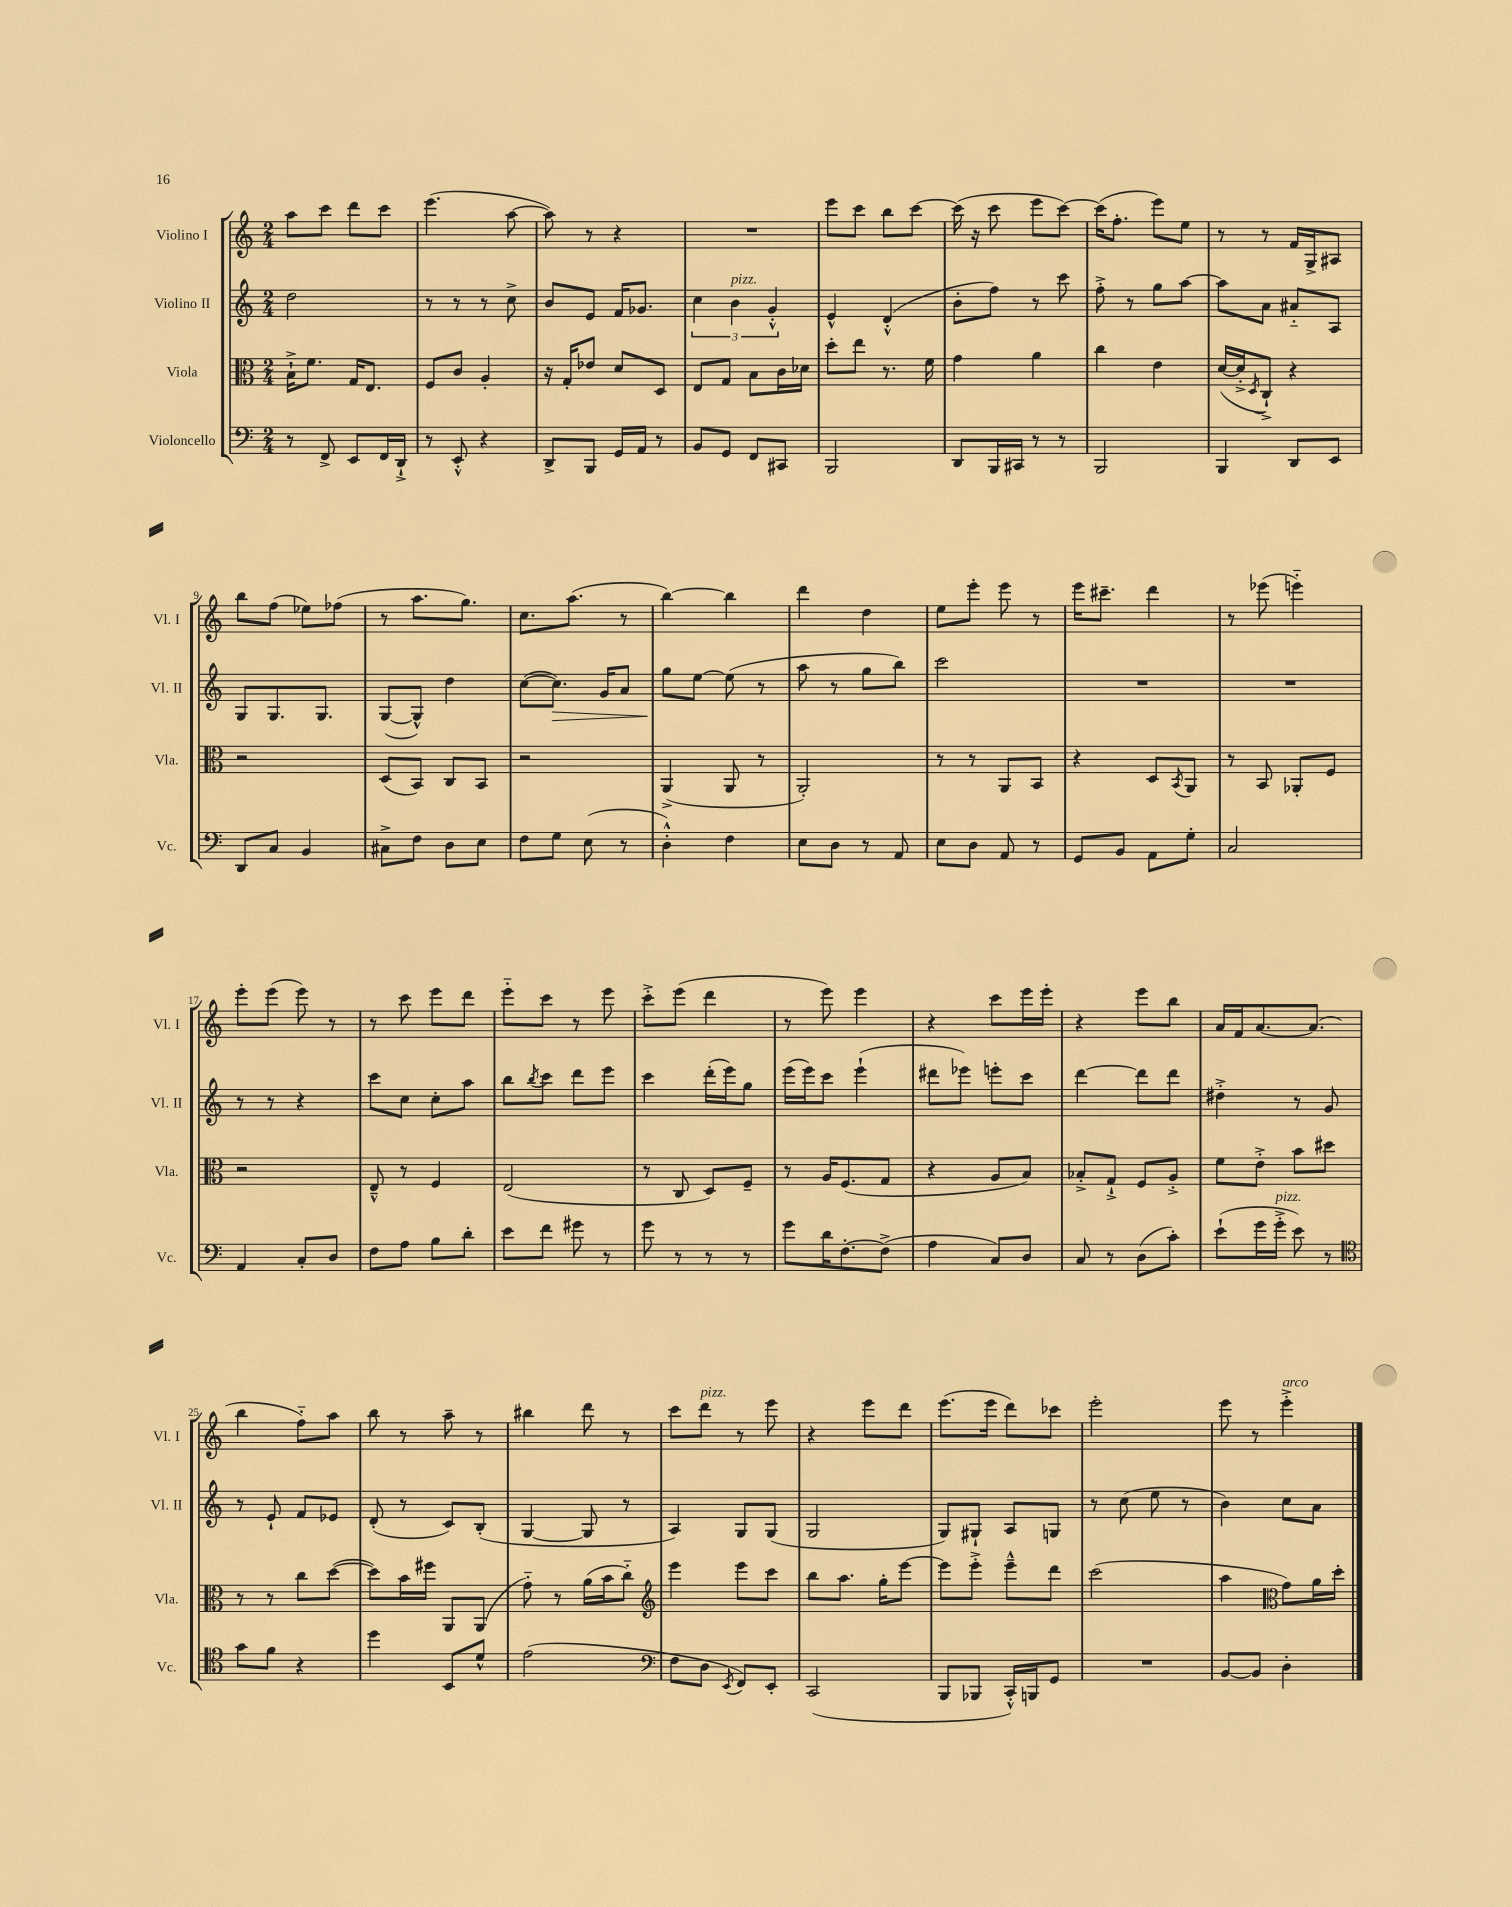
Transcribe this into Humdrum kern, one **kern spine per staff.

**kern	**kern	**kern	**kern
*staff4	*staff3	*staff2	*staff1
*clefF4	*clefC3	*clefG2	*clefG2
*k[]	*k[]	*k[]	*k[]
*M2/4	*M2/4	*M2/4	*M2/4
8r	16B`^	2dd	8aa
.	8.f	.	.
8FF^	.	.	8ccc
8EE	16G	.	8ddd
.	8.E	.	.
16FF	.	.	8ccc
16DD`^	.	.	.
=	=	=	=
8r	8F	8r	(4.eee
8EE'^^	8c	8r	.
4r	4A'	8r	.
.	.	8cc^	[8aa
=	=	=	=
8DD^	16r	8b	8aa])
.	16G'	.	.
8BBB	8e-	8e	8r
16GG	8d	16f	4r
16AA	.	8.g-	.
8r	8D	.	.
=	=	=	=
8BB	8E	6cc	2r
8GG	8G	.	.
.	.	6b	.
8FF	8B	.	.
.	.	6g'^^	.
8CC#	16c	.	.
.	16d-	.	.
=	=	=	=
2BBB	8dd'	4e^^	8eee
.	8ee	.	8ccc
.	8.r	(4d'^^	8bb
.	.	.	[8ccc
.	16f	.	.
=	=	=	=
8DD	4g	8b'	(16ccc]
.	.	.	16r
16BBB	.	8ff)	8ccc
16CC#	.	.	.
8r	4a	8r	8eee
8r	.	8ccc	[8ccc)
=	=	=	=
2BBB	4cc	8ff'^	(16ccc]
.	.	.	8.ff'
.	.	8r	.
.	4e	8gg	8eee)
.	.	[8aa	8ee
=	=	=	=
4BBB	([16d	8aa]	8r
.	16d'^]	.	.
.	8qD	.	.
.	8C`^)	8a	8r
8DD	4r	8a#'~	16f
.	.	.	16G^
8EE	.	8A	8A#
=	=	=	=
8DD	2r	8G	8bb
8C	.	8.G	(8ff
4BB	.	.	8ee-)
.	.	8.G	.
.	.	.	(8ff-
=	=	=	=
8C#^	(8D	([8G	8r
8F	8BB)	8G^^])	8.aa
8D	8C	4dd	.
.	.	.	8.gg)
8E	8BB	.	.
=	=	=	=
8F	2r	([8cc	8.cc
8G	.	8.cc])	.
.	.	.	(8.aa
(8E	.	.	.
.	.	16g	.
8r	.	8a	8r
=	=	=	=
4D'^^)	(4AA^	8gg	[4bb)
.	.	[8ee	.
4F	8AA	(8ee]	4bb]
.	8r	8r	.
=	=	=	=
8E	2AA')	8aa	4ddd
8D	.	8r	.
8r	.	8gg	4dd
8AA	.	8bb)	.
=	=	=	=
8E	8r	2ccc	8ee
8D	8r	.	8eee'
8AA	8AA	.	8eee
8r	8BB	.	8r
=	=	=	=
8GG	4r	2r	16eee
.	.	.	8.ccc#~
8BB	.	.	.
8AA	8D	.	4ddd
.	8qBB	.	.
8G'	8AA	.	.
=	=	=	=
2C	8r	2r	8r
.	8BB	.	(8eee-
.	8AA-'	.	4eee'~)
.	8F	.	.
=	=	=	=
4AA	2r	8r	8eee'
.	.	8r	(8eee
8C'	.	4r	8eee)
8D	.	.	8r
=	=	=	=
8F	8E~^^	8ccc	8r
8A	8r	8cc	8ccc
8B	4F	8cc'	8eee
8d'	.	8aa	8ddd
=	=	=	=
8e	(2E	8bb	8eee'~
.	.	8qbb	.
8f	.	8ccc	8ccc
8g#	.	8ddd	8r
8r	.	8eee	8eee
=	=	=	=
8g	8r	4ccc	8ccc'^
8r	8C	.	(8eee
8r	8D)	(16ddd'	4ddd
.	.	16eee)	.
8r	8F~	8gg	.
=	=	=	=
8g	8r	(16eee	8r
.	.	16eee)	.
16d	16A	8ccc	8eee)
[8.F'	(8.F	.	.
.	.	(4eee`	4eee
(8F^]	8G	.	.
=	=	=	=
4A	4r	8ddd#	4r
.	.	8eee-)	.
8C)	8A	8eee'	8ccc
8D	8B)	8ccc	16eee
.	.	.	16eee'
=	=	=	=
8C	8B-'^	[4ddd	4r
8r	8G`^	.	.
(8D	8F	8ddd]	8eee
8c')	8A'^	8ddd	8bb
=	=	=	=
(8e`	8f	4dd#'^	16a
.	.	.	16f
16g	8e'^	.	[8.a
16g'^	.	.	.
8e)	8b	8r	.
.	.	.	(8.a]
8r	8dd#	8g	.
=	=	=	=
*clefC4	*	*	*
8g	8r	8r	4bb
8f	8r	8e`	.
4r	8cc	8f	8ff'~)
.	([8dd	8e-	8aa
=	=	=	=
4dd	8dd])	(8d'	8bb
.	16b	8r	8r
.	16ff#	.	.
8BB	8AA	8c)	8aa~
8d^^	(8AA	(8B'	8r
=	=	=	=
(2e	8g'~)	[4G	4bb#
.	8r	.	.
.	(16a	8G]	8ddd
.	16b	.	.
.	8cc'~)	8r	8r
=	=	=	=
*clefF4	*clefG2	*	*
8F	4eee	4A)	8ccc
8D	.	.	8ddd
8qEE	.	.	.
8FF)	8eee	8G	8r
8EE'	8ccc	(8G	8eee
=	=	=	=
(2CC	8bb	2G	4r
.	8.aa	.	.
.	.	.	8eee
.	16gg'	.	.
.	[8eee	.	8ddd
=	=	=	=
8BBB	8eee]	8G)	(8.eee
8BBB-	8eee'^	8G#`	.
.	.	.	16eee
16CC'^^)	8eee~^^	8A	8ddd)
16BBB	.	.	.
8GG	8ddd	8G	8ccc-
=	=	=	=
2r	(2ccc	8r	2eee'
.	.	(8cc	.
.	.	8ee	.
.	.	8r	.
=	=	=	=
[8BB	4aa	4b)	8eee
8BB]	.	.	8r
*	*clefC3	*	*
4D'	8g)	8cc	4eee'^
.	16a	8a	.
.	16dd'	.	.
==	==	==	==
*-	*-	*-	*-
